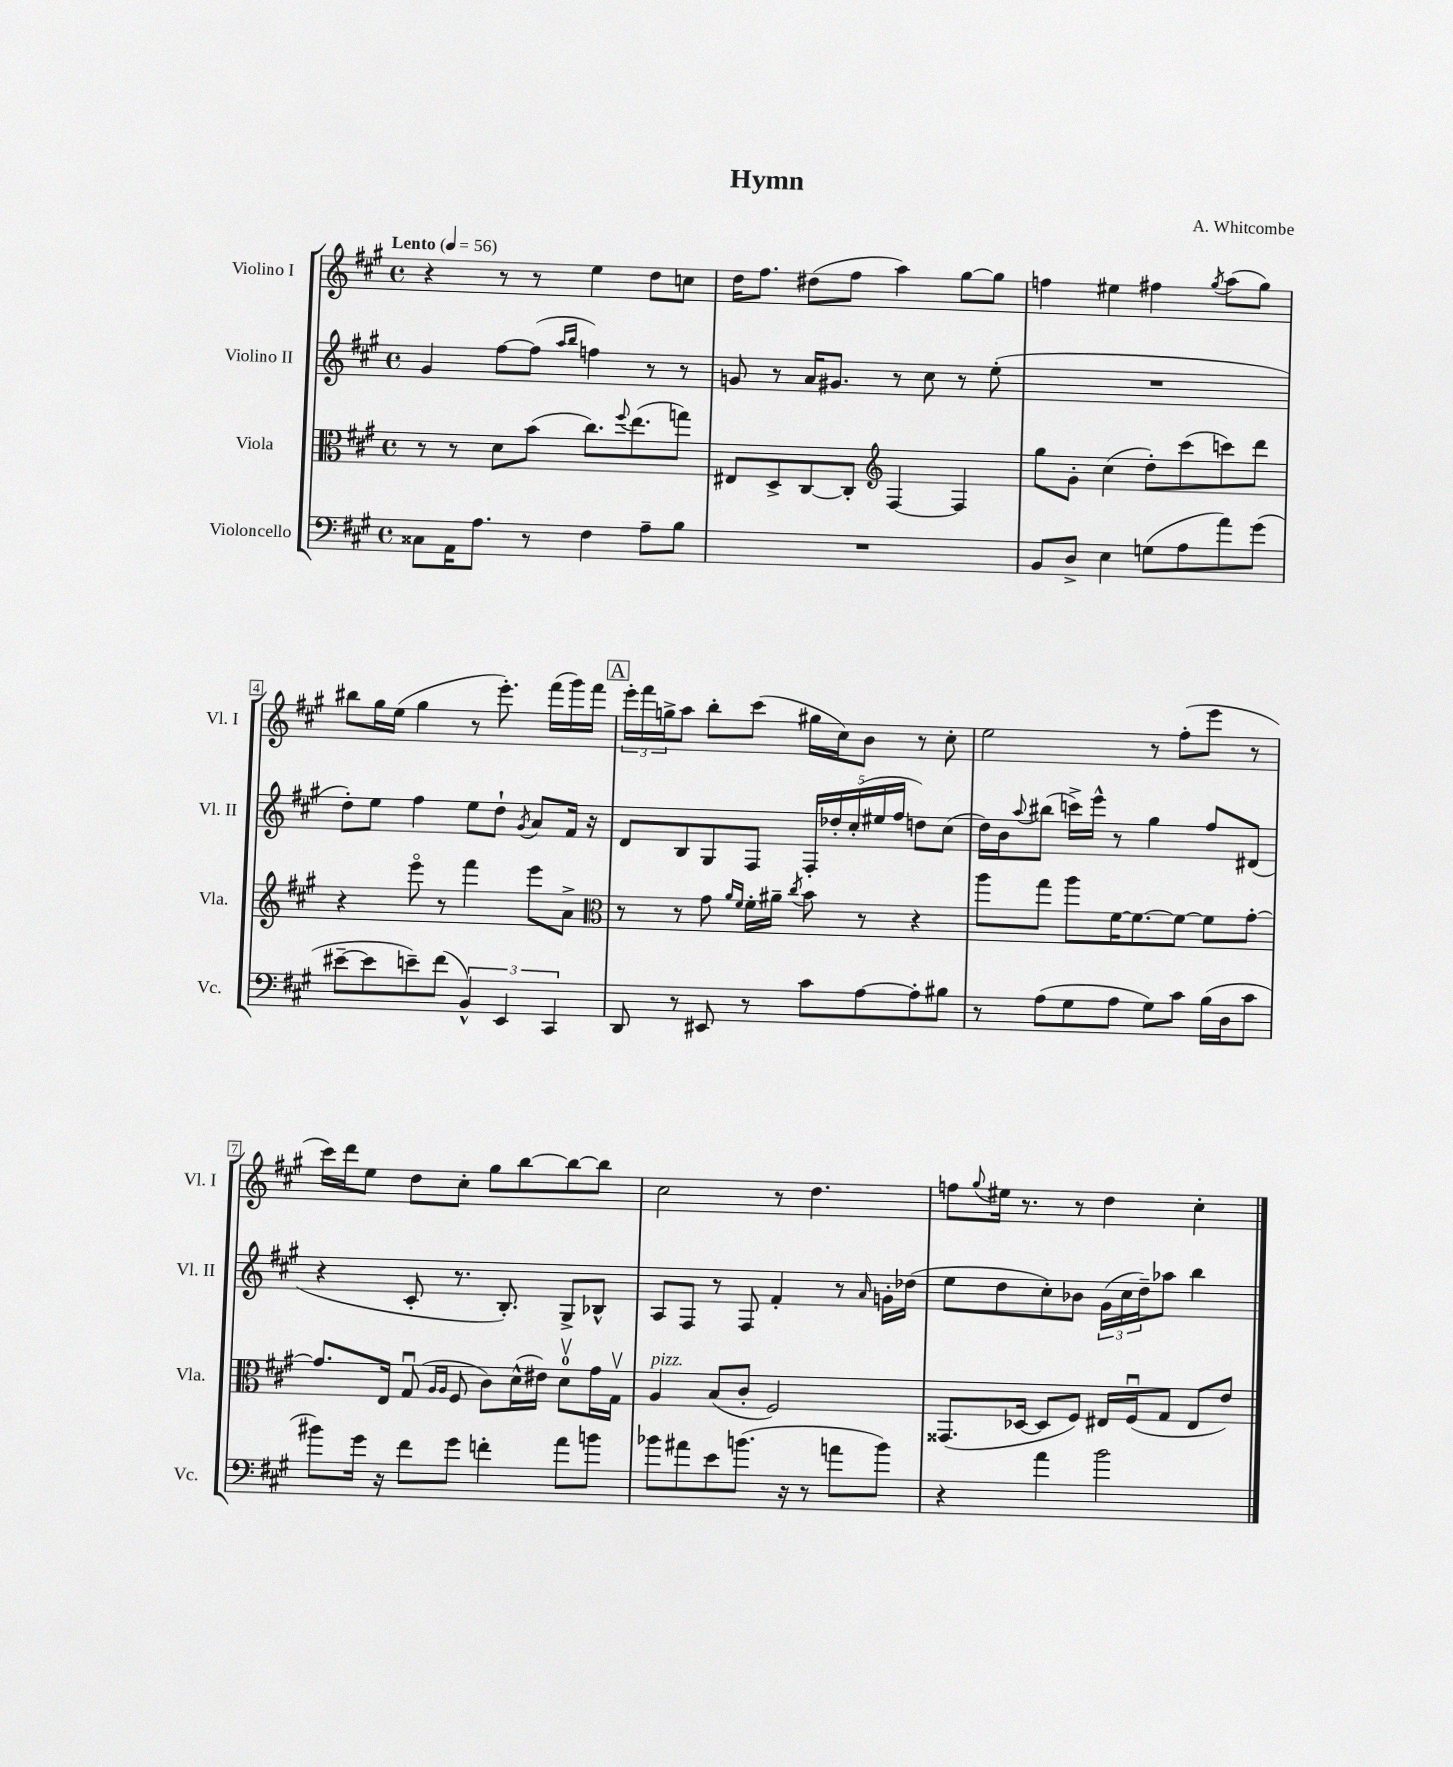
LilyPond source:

\header { title = "Hymn" composer = "A. Whitcombe" }
<<
\new StaffGroup <<
\new Staff = "s0" \with { instrumentName = "Violino I" shortInstrumentName = "Vl. I" } {
    \clef treble \key a \major \defaultTimeSignature \time 4/4 \tempo "Lento" 4 = 56
    r4 r8 r8 e''4 d''8 c''8 |
    d''16 fis''8. dis''8( fis''8 a''4) gis''8~ gis''8 |
    f''4 eis''4 fis''4 \acciaccatura { gis''8 } a''8( gis''8) |
    bis''8 gis''16 e''16( gis''4 r8 e'''8.-.) fis'''16( gis'''16) fis'''16 |
    \mark \markup { \box "A" } \tuplet 3/2 { e'''16-. fis'''16 g''16-> } a''8 b''8-. cis'''8( gis''16 cis''16) b'8 r8 cis''8-. |
    e''2 r8 fis''8-.( e'''8 r8 |
    cis'''16) d'''16 e''8 d''8 cis''8-. gis''8 b''8~ b''8~ b''8 |
    cis''2 r8 d''4. |
    f''8 \appoggiatura { gis''8 } eis''16 r8. r8 d''4 cis''4-. \bar "|." |
}
\new Staff = "s1" \with { instrumentName = "Violino II" shortInstrumentName = "Vl. II" } {
    \clef treble \key a \major \defaultTimeSignature \time 4/4
    gis'4 fis''8~ fis''8( \grace { a''16 b''16 } f''4) r8 r8 |
    g'8 r8 a'16 gis'8. r8 cis''8 r8 e''8-.( |
    R1 |
    d''8-.) e''8 fis''4 e''8 d''8-! \acciaccatura { gis'8 } a'8 fis'16 r16 |
    \mark \markup { \box "A" } d'8 b8 gis8 fis8 \tuplet 5/4 { fis16-. des''16-. cis''16-.( eis''16 fis''16 } d''8) cis''8( |
    d''16) b'16 \appoggiatura { a''8 } bis''8( c'''16->) e'''16-^ r8 gis''4 fis''8 dis'8( |
    r4 cis'8-. r8. b8.-.) gis8-> bes8-^ |
    a8 fis8 r8 fis8 fis'4-. r8 \grace { a'16 } g'16-. des''16( |
    e''8 d''8 cis''8-.) bes'8 \tuplet 3/2 { gis'16( cis''16 d''16--) } aes''8 b''4 \bar "|." |
}
\new Staff = "s2" \with { instrumentName = "Viola" shortInstrumentName = "Vla." } {
    \clef alto \key a \major \defaultTimeSignature \time 4/4
    r8 r8 d'8 b'8( cis''8.) \appoggiatura { fis''8 } e''8.( g''8) |
    eis8 d8-> cis8~ cis8-. \clef treble fis4~ fis4 |
    gis''8 gis'8-. cis''4( d''8-.) cis'''8( c'''8) d'''8 |
    r4 e'''8\flageolet r8 fis'''4 e'''8 a'8-> |
    \mark \markup { \box "A" } \clef alto r8 r8 gis'8 \grace { a'16 fis'16 } fis'16-. ais'16-- \acciaccatura { cis''8 } b'8 r8 r4 |
    a''8 gis''8 a''8 fis'16~ fis'8.~ fis'8~ fis'8 gis'8~-. |
    gis'8. e16 gis8\downbow( \grace { a16 a16 } fis8 cis'8) d'16-^( eis'16) d'8-0\upbow gis'16 gis16\upbow |
    a4^\markup { \italic "pizz." } b8( cis'8-. fis2) |
    gisis,8.( des16~ des8 fis8) eis16 fis16\downbow( gis8 eis8 e'8) \bar "|." |
}
\new Staff = "s3" \with { instrumentName = "Violoncello" shortInstrumentName = "Vc." } {
    \clef bass \key a \major \defaultTimeSignature \time 4/4
    cisis8 a,16 a8. r8 fis4 a8-- b8 |
    R1 |
    b,8 d8-> e4 g8( a8 a'8) gis'8( |
    eis'8~-- eis'8 e'8--) fis'8( \tuplet 3/2 { b,4-^) e,4 cis,4 } |
    \mark \markup { \box "A" } d,8 r8 eis,8 r8 cis'8 a8~ a8-. bis8 |
    r8 a8( gis8 a8 gis8) cis'8 b16( d16 cis'8 |
    bis'8) gis'16 r16 fis'8 gis'8 f'4-. a'8 b'8 |
    bes'8 ais'8 e'8 b'8.( r16 r8 a'8 b'8) |
    r4 a'4 b'2 \bar "|." |
}
>>
>>
\layout { \context { \Score \override BarNumber.stencil = #(make-stencil-boxer 0.1 0.3 ly:text-interface::print) } }
